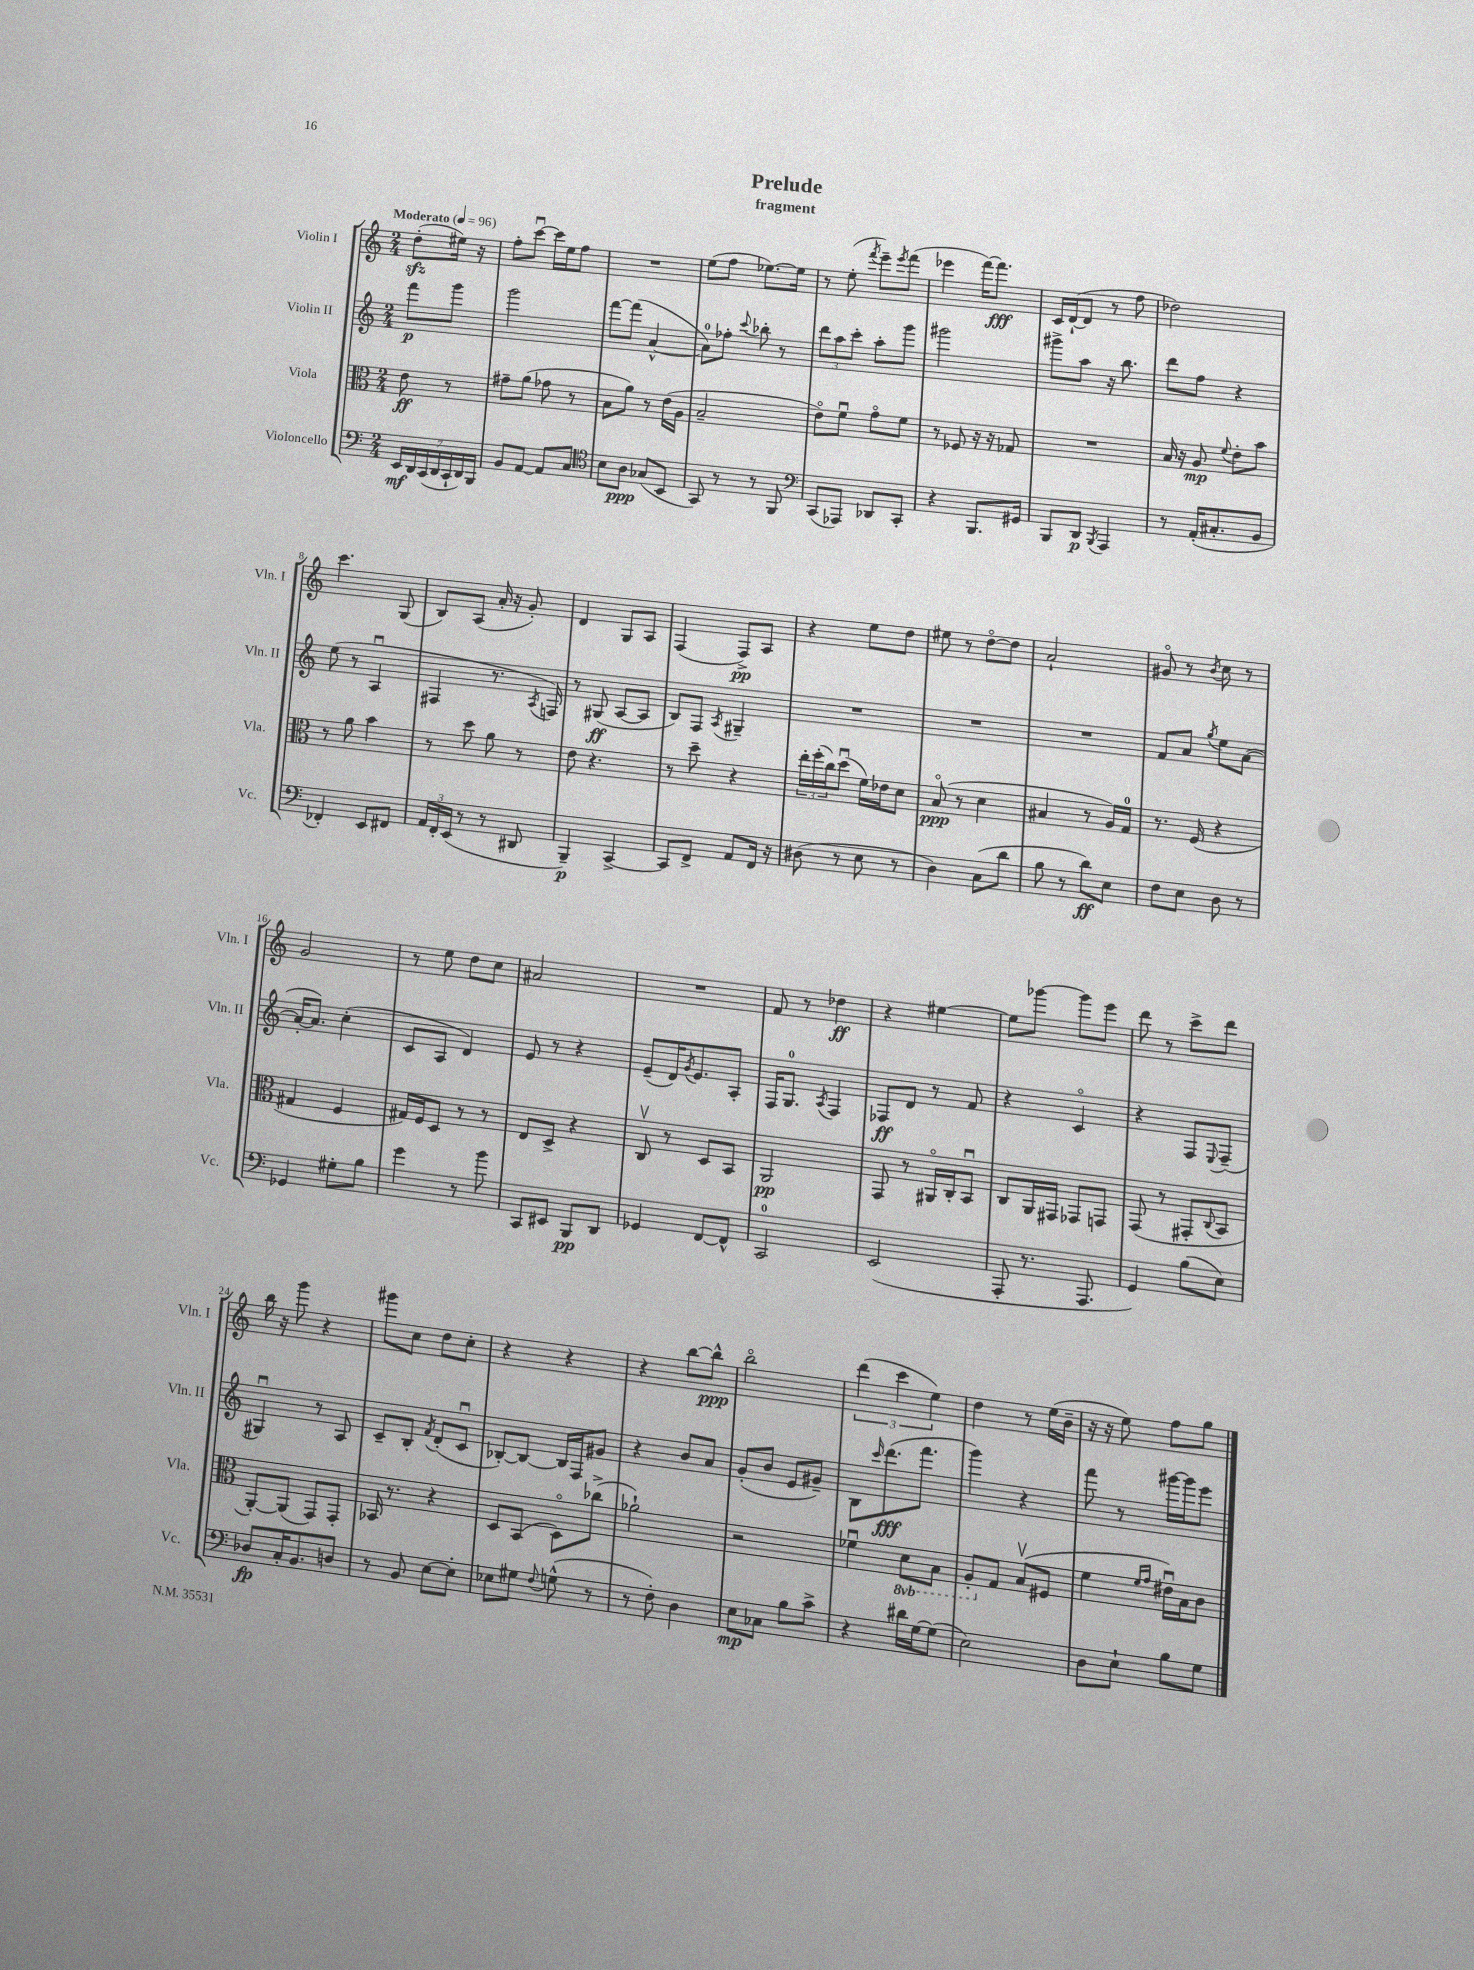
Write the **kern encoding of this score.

**kern	**kern	**kern	**kern
*staff4	*staff3	*staff2	*staff1
*clefF4	*clefC3	*clefG2	*clefG2
*k[]	*k[]	*k[]	*k[]
*M2/4	*M2/4	*M2/4	*M2/4
*MM96	*MM96	*MM96	*MM96
28EE	8e	8fff	(8dd'
28DD	.	.	.
(28CC	.	.	.
28DD	.	.	.
.	8r	8ggg	16ee#)
28CC`	.	.	.
28DD)	.	.	.
.	.	.	16r
28BBB	.	.	.
=	=	=	=
8BB	8g#~	2ggg	8ff'
[8AA	(8a	.	[8cccu
8AA]	8g-	.	16ccc]
.	.	.	16ee
8C	8r	.	8ff
=	=	=	=
*clefC4	*	*	*
8B	8B	[8fff	2r
8A	8a)	(8fff]	.
(8G-	8r	[4a^^	.
8BB	(16e	.	.
.	16A	.	.
=	=	=	=
8GG)	2B~	8a])	(8ee
8r	.	8ff-'	8ff
.	.	8qqccc	.
8r	.	8bb-'	[8.ee-)
8FF	.	8r	.
.	.	.	16ee-]
=	=	=	=
*clefF4	*	*	*
(8CC	8eo)	12ddd	8r
.	.	12aa	.
8AAA-)	8fu	.	(8ee'
.	.	12ccc'	.
.	.	.	8qfff
8DD-	8go	8aa'	8eee~)
.	.	.	8qeee
8CC'	8f	8ggg	(8fff
=	=	=	=
4r	8r	2ggg#	4eee-
.	8F-	.	.
8.BBB	16r	.	[16fff)
.	16r	.	8.fff]
.	8G-	.	.
16GG#	.	.	.
=	=	=	=
8BBB	2r	8ggg#^	16c
.	.	.	([16d`
8DD	.	8aa	8d]
8qBBB	.	.	.
4AAA	.	16r	8r
.	.	8.bb	.
.	.	.	8ff
=	=	=	=
8r	16B	8ddd	2dd-)
.	16r	.	.
(16AA'	8A	8ff	.
8.C#'	.	.	.
.	8qqf	.	.
.	8e'	4r	.
8BB	8b	.	.
=	=	=	=
4FF-')	8r	(8ee	4.ccc
.	8a	8r	.
8EE	4b	4Au	.
8FF#	.	.	(8G
=	=	=	=
24AA	8r	4F#	8B)
24FF'	.	.	.
(24EE	.	.	.
8r	8dd	.	(8A
8r	8a	8.r	16a'
.	.	.	16r
8DD#	8r	.	8g')
.	.	8qA	.
.	.	16F)	.
=	=	=	=
4BBB~)	8e	8r	4d
.	4.r	(8G#	.
[4CC^	.	[8A	8G
.	.	8A]	8A
=	=	=	=
8CC]	8r	8B)	(4F
8FF^	8dd~	8F	.
.	.	8qA	.
8AA	4r	4G#~	8F^)
16FF	.	.	8A
16r	.	.	.
=	=	=	=
(8D#	24ee'	2r	4r
.	(24ff'	.	.
.	24cc)	.	.
8r	(8ddu	.	.
8E	16f)	.	8ee
.	16e-	.	.
8r	8d	.	8dd
=	=	=	=
4D)	(8Bo	2r	8ee#
.	8r	.	8r
(8C	4d	.	[8ddo
8d	.	.	8dd]
=	=	=	=
8B	4B#	2r	2a`
8r	.	.	.
8d)	8r	.	.
8E	16A)	.	.
.	16G	.	.
=	=	=	=
8F	8.r	8f	8g#o
8E	.	8a	8r
.	(16F	.	.
.	.	8qgg	8qb
8D	4r	8ee	8cc
8r	.	([8a	8r
=	=	=	=
4GG-	4G#	16a'_	2g
.	.	8.a])	.
8G#'	4F	(4cc'	.
8B	.	.	.
=	=	=	=
4g	16G#)	8c	8r
.	16F	.	.
.	8D	8A	8ee
8r	8r	4d)	8dd
8b	8r	.	8cc
=	=	=	=
8CC	8E	8e	2a#
8EE#	8D^	8r	.
8BBB	4r	4r	.
8DD	.	.	.
=	=	=	=
4GG-	8Cv	(8e~	2r
.	8r	16d)	.
.	.	8qg	.
.	.	8.e	.
[8FF	8D	.	.
8FF^^]	8BB	8A'	.
=	=	=	=
2CC	2AA	16F	8f
.	.	8.G	.
.	.	.	8r
.	.	8qA	.
.	.	4F	4dd-
=	=	=	=
(2EE	8GG	8F-	4r
.	8r	8d	.
.	16AA#o	8r	[4ee#
.	16C'	.	.
.	8BBu	8f	.
=	=	=	=
8AAA'	8C	4r	8ee#]
8.r	16AA	.	[8ggg-
.	16GG#	.	.
.	8GG-	4co	8ggg-]
8.AAA	.	.	.
.	8GG	.	8eee
=	=	=	=
4GG)	(8GG	4r	8ddd
.	8r	.	8r
(8B	8GG#'	8F	8ccc^
.	8qqC	8qqE	.
8E)	8BB	(8F~	8ddd
=	=	=	=
8D-	[8AA')	4G#u)	16bb
.	.	.	16r
16C'	(8AA]	.	8ggg
8.BB	.	.	.
.	8GG)	8r	4r
8D	8GG'	8A	.
=	=	=	=
8r	16BB-	8c~	8ggg#
.	8.r	.	.
8BB	.	8B'	8cc
.	.	8qf	.
[8E	4r	(8d'	8dd
8E']	.	8cu	8cc'
=	=	=	=
8E-	8D	[8B-')	4r
8G#	(8BB	8B-_	.
8qqF	.	.	.
(8G^^	8Do)	16B-]	4r
.	.	16F	.
8r	(8cc-^	8g#	.
=	=	=	=
8r	2a-`)	4r	4r
8F')	.	.	.
4D	.	8b	[8bb
.	.	8a	8bb^^]
=	=	=	=
8E	2r	(8g'	2bbo
8C-	.	8b	.
8B	.	8e	.
8c^	.	8g#~)	.
=	=	=	=
4r	4f-u	8B	(6ddd
.	.	16qqccc	.
.	.	(8.ddd	.
.	.	.	6ccc
16d#	8D	.	.
[16G	.	8.fff	.
.	.	.	6ee)
(8G]	8BB	.	.
=	=	=	=
2E)	8AA'	4ggg)	4dd
.	8G	.	.
.	(8Bv	4r	8r
.	8F#	.	(16ee
.	.	.	16b~
=	=	=	=
8D	4f	8fff	16r
.	.	.	16r
8E`	.	8r	8ee)
.	16qqf	.	.
.	16qqg	.	.
8B	16e#u)	[16ggg#	8ff
.	16B	16ggg#]	.
8G	8c	8eee	8gg
==	==	==	==
*-	*-	*-	*-
